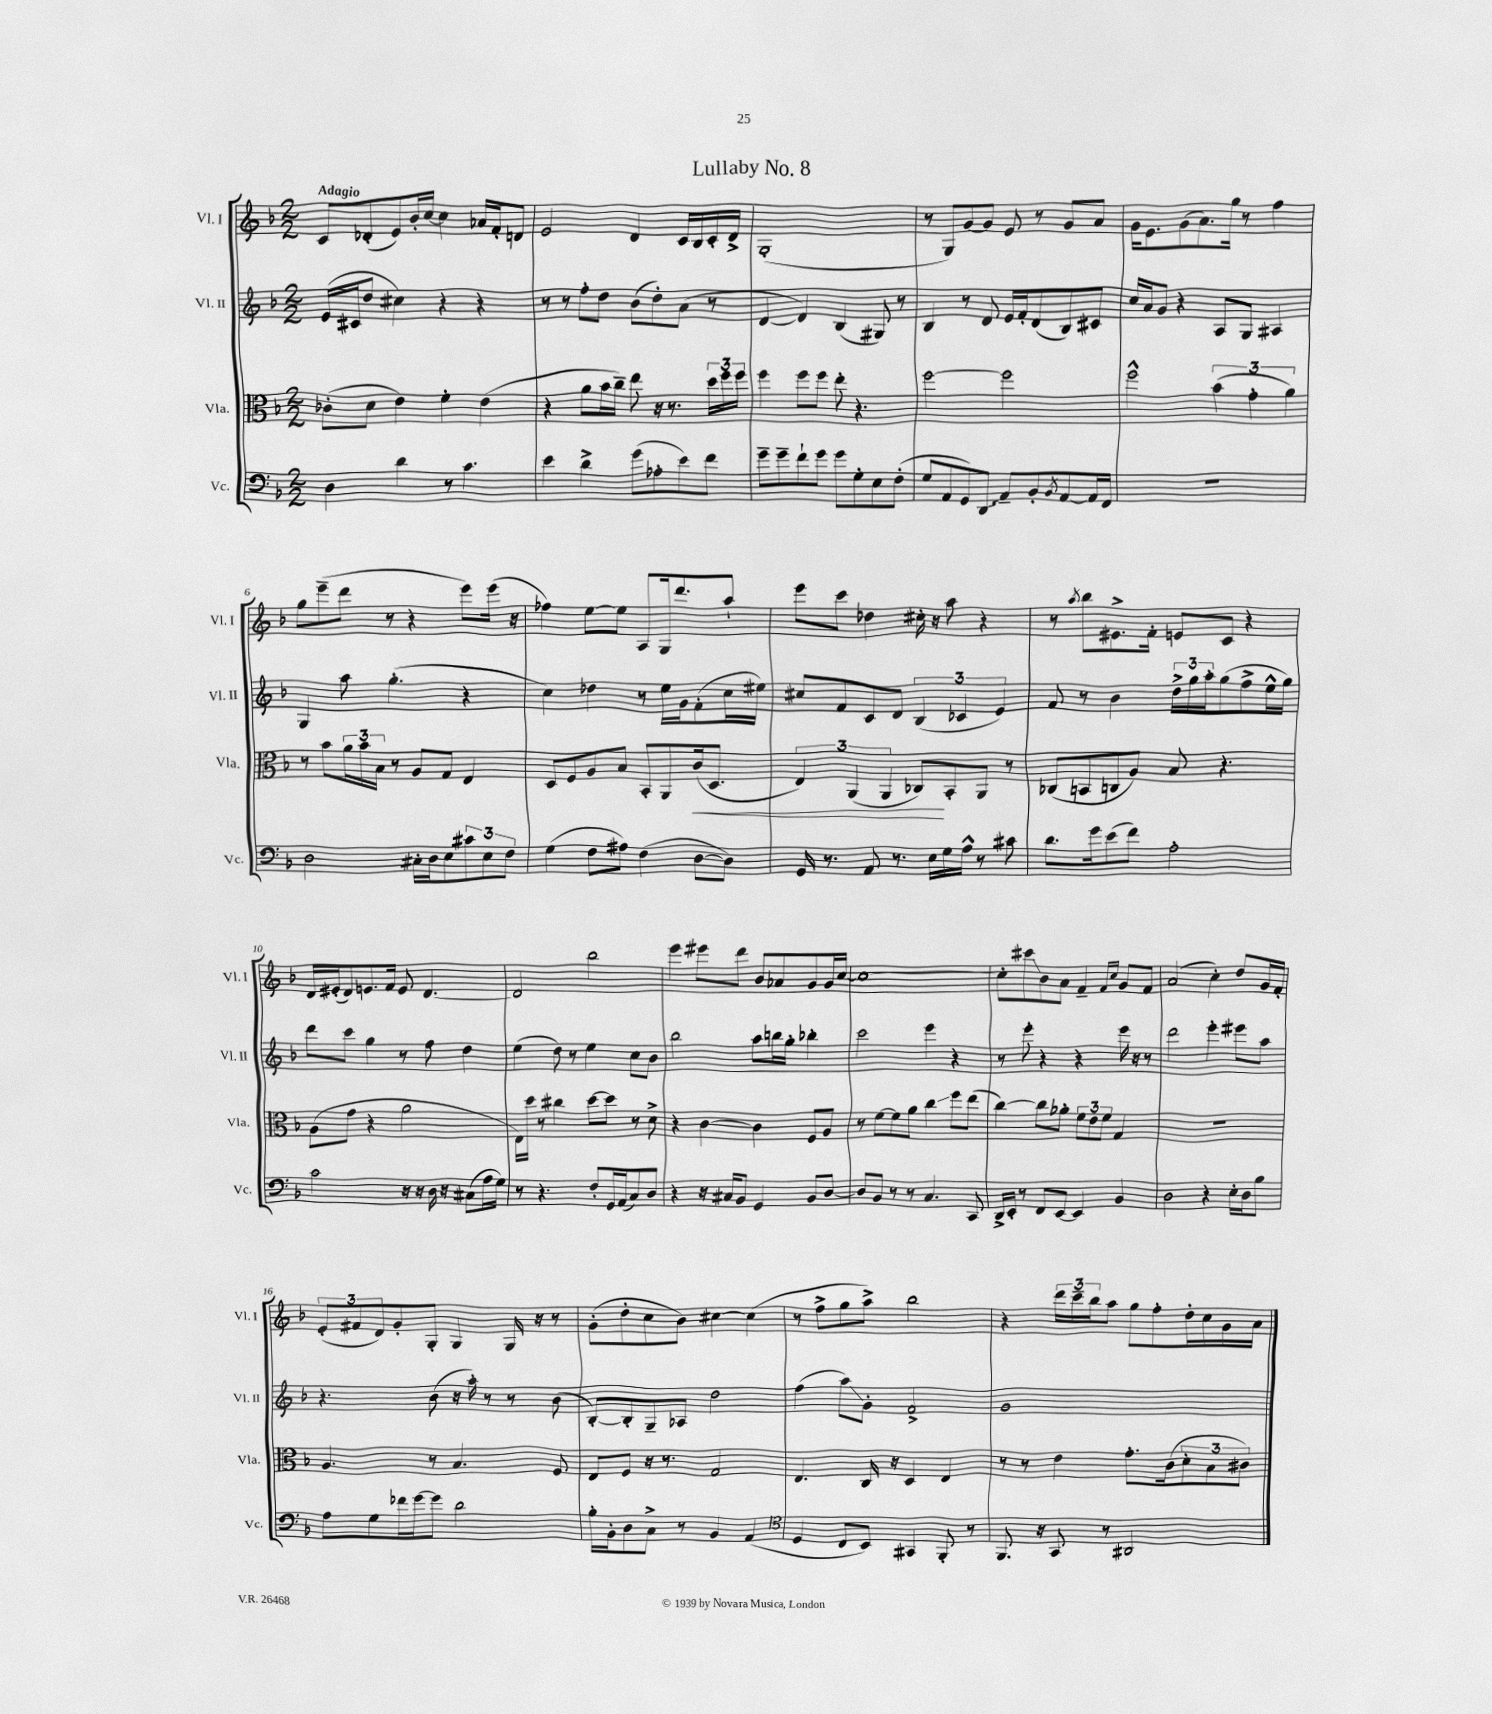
\header { title = "Lullaby No. 8" }
<<
\new StaffGroup <<
\new Staff = "s0" \with { instrumentName = "Vl. I" shortInstrumentName = "Vl. I" } {
    \clef treble \key f \major \numericTimeSignature \time 2/2 \tempo "Adagio"
    c'8 des'8-.( e'8) bes'16-. c''16~ c''4 aes'16 f'16-. d'8 |
    e'2 d'4 c'16 bes16 c'16-. d'16-> |
    g1-.( |
    r8 g8) g'8~ g'8 e'8 r8 g'8 a'8 |
    g'16 e'8. g'8( a'8.) g''16 r8 f''4 |
    g''8 e'''8--( d'''8 r8 r4 e'''8) e'''16( r16 |
    fes''4) e''8~ e''8 a8 g16 d'''8. a''8-! |
    e'''8 c'''8 des''4 cis''16-. r16 a''8 r4 |
    r8 \acciaccatura { a''8 } bes''8 eis'8.-> f'16-. e'8 c'8 r4 |
    d'16 eis'16-.( d'8) e'8. f'16 e'8 d'4.~ |
    d'2 bes''2 |
    e'''4 eis'''8 d'''8 bes'8 aes'8 g'8 g'16 c''16~ |
    c''1~ |
    c''8-. cis'''8\glissando bes'8 a'8 f'4-- \grace { f'16 c''16 } g'8 f'8 |
    a'2( c''4-.) d''8 g'16 f'16-. |
    \tuplet 3/2 { e'8-.( fis'8 d'8) } g'8-. g8-. g4 g16 r16 r8 |
    g'8-.( d''8-. c''8 bes'8) cis''4~ cis''4( |
    r8 f''8-> g''8 a''8->) bes''2 |
    r4 \tuplet 3/2 { d'''16 c'''16-- bes''16 } a''8 g''8 f''8-. d''16-. c''16 g'16 a'16 \bar "|." |
}
\new Staff = "s1" \with { instrumentName = "Vl. II" shortInstrumentName = "Vl. II" } {
    \clef treble \key f \major \numericTimeSignature \time 2/2
    e'16( cis'16 d''8 cis''4) r4 r4 |
    r8 r8 f''8-. d''8 bes'8( d''8-.) a'8( r8 |
    d'4~ d'4) bes4( gis8) r8 |
    bes4 r8 d'8 e'16 f'16-. d'8( bes8) cis'8 |
    c''16 a'16 g'8 r4 a8 g8 ais4 |
    g4 a''8 g''4.-.( r4 |
    c''4) des''4 r8 e''16 g'16 f'8-.( c''16 eis''16) |
    cis''8 f'8 c'8 d'8 \tuplet 3/2 { bes4( ces'4 e'4) } |
    f'8 r8 bes'4 \tuplet 3/2 { d''16-> g''16 a''16-. } g''8( f''8-> e''16-^ g''16) |
    d'''8 c'''8 g''4 r8 f''8 d''4 |
    e''4( d''8) r8 e''4 c''8 bes'8 |
    bes''2 a''8 b''16 g''16-. bes''4-. |
    c'''2 e'''4 r4 |
    r8 e'''8-. r4 r4 e'''16 r16 r8 |
    d'''2 e'''4-. eis'''8 a''8 |
    r4. bes'8( r16 a''16-.) r8 r8 bes'8( |
    bes8~-.) bes8-. g8-- aes8 d''2 |
    f''4( a''8\glissando) g'8-. f'2-> |
    g'1 \bar "|." |
}
\new Staff = "s2" \with { instrumentName = "Vla." shortInstrumentName = "Vla." } {
    \clef alto \key f \major \numericTimeSignature \time 2/2
    ces'8-.( d'8 e'4) f'4-. e'4( |
    r4 a'8 bes'16 c''16--) e''8 r16 r8. \tuplet 3/2 { d''16 f''16 f''16 } |
    f''4 f''8 f''8 e''8-. r4. |
    f''2~ f''2 |
    f''2-^ \tuplet 3/2 { bes'4( g'4-. a'4) } |
    r8 bes'8 \tuplet 3/2 { a'16 bes'16 bes16 } r8 a8 g8 e4 |
    d8 f8 a8 bes8 bes,8-. a,8 c'16\<( d8. |
    \tuplet 3/2 { e4) a,4( a,4 } ces8\!) bes,8-. a,8 r8 |
    ces8( b,8 c8 a8) bes8 r4. |
    a8( g'8 r4 a'2 |
    e16) d''16 r8 cis''4 d''8~ d''8 r8 d'8-> |
    r4 c'4~ c'4 f8 a8 |
    r8 f'8~ f'8 a'8 c''4\glissando f''8 e''8( |
    c''4~) c''8 aes'8-. \tuplet 3/2 { f'8 e'8 f'8 } g4 |
    R1 |
    a4. r8 bes4. f8 |
    e8 f8 r16 r8. g2 |
    e4. c16 r16 d4 e4 |
    r8 r8 e'4 g'8.-. c'16( \tuplet 3/2 { d'8-. bes8 cis'8) } \bar "|." |
}
\new Staff = "s3" \with { instrumentName = "Vc." shortInstrumentName = "Vc." } {
    \clef bass \key f \major \numericTimeSignature \time 2/2
    d4 d'4 r8 c'4. |
    e'4 d'4-> g'8( aes8-. e'8) f'8 |
    g'8-- g'8-- f'8-! g'8 g'8 g8-. e8 f8-.( |
    g8 a,8 g,8) \once \override Glissando.style = #'zigzag d,8\glissando a,8-- bes,8-. \acciaccatura { bes,8 } a,8~ a,16 f,16 |
    R1 |
    d2 cis16-. d16 e8 \tuplet 3/2 { cis'8 e8 f8 } |
    g4( f8 ais8) f4( d8~ d8) |
    g,16 r8. a,8 r8. e16 g16 a16-^ r8 cis'8 |
    d'8. g'16 e'8( f'8) a2-. |
    c'2 r16 r16 d16 r16 cis8( a16 g16) |
    r8 r4. f8-. g,16 a,16( c8) d8 |
    r4 r16 cis16 bes,8 g,4 bes,8 d8~ |
    d8 bes,8 r8 r8 c4. c,8 |
    d,16-> e,16-. r8 f,8 e,8~ e,4 bes,4 |
    d2 r4 e16-. d16 bes8 |
    a8 g8 fes'16 g'16~ g'8 d'2 |
    bes16-. bes,16-. d8 c8-> r8 bes,4 a,4( |
    \clef tenor d4 c8 bes,8) gis,4 f,8-. r8 |
    f,8. r16 g,8 r8 ais,2 \bar "|." |
}
>>
>>
